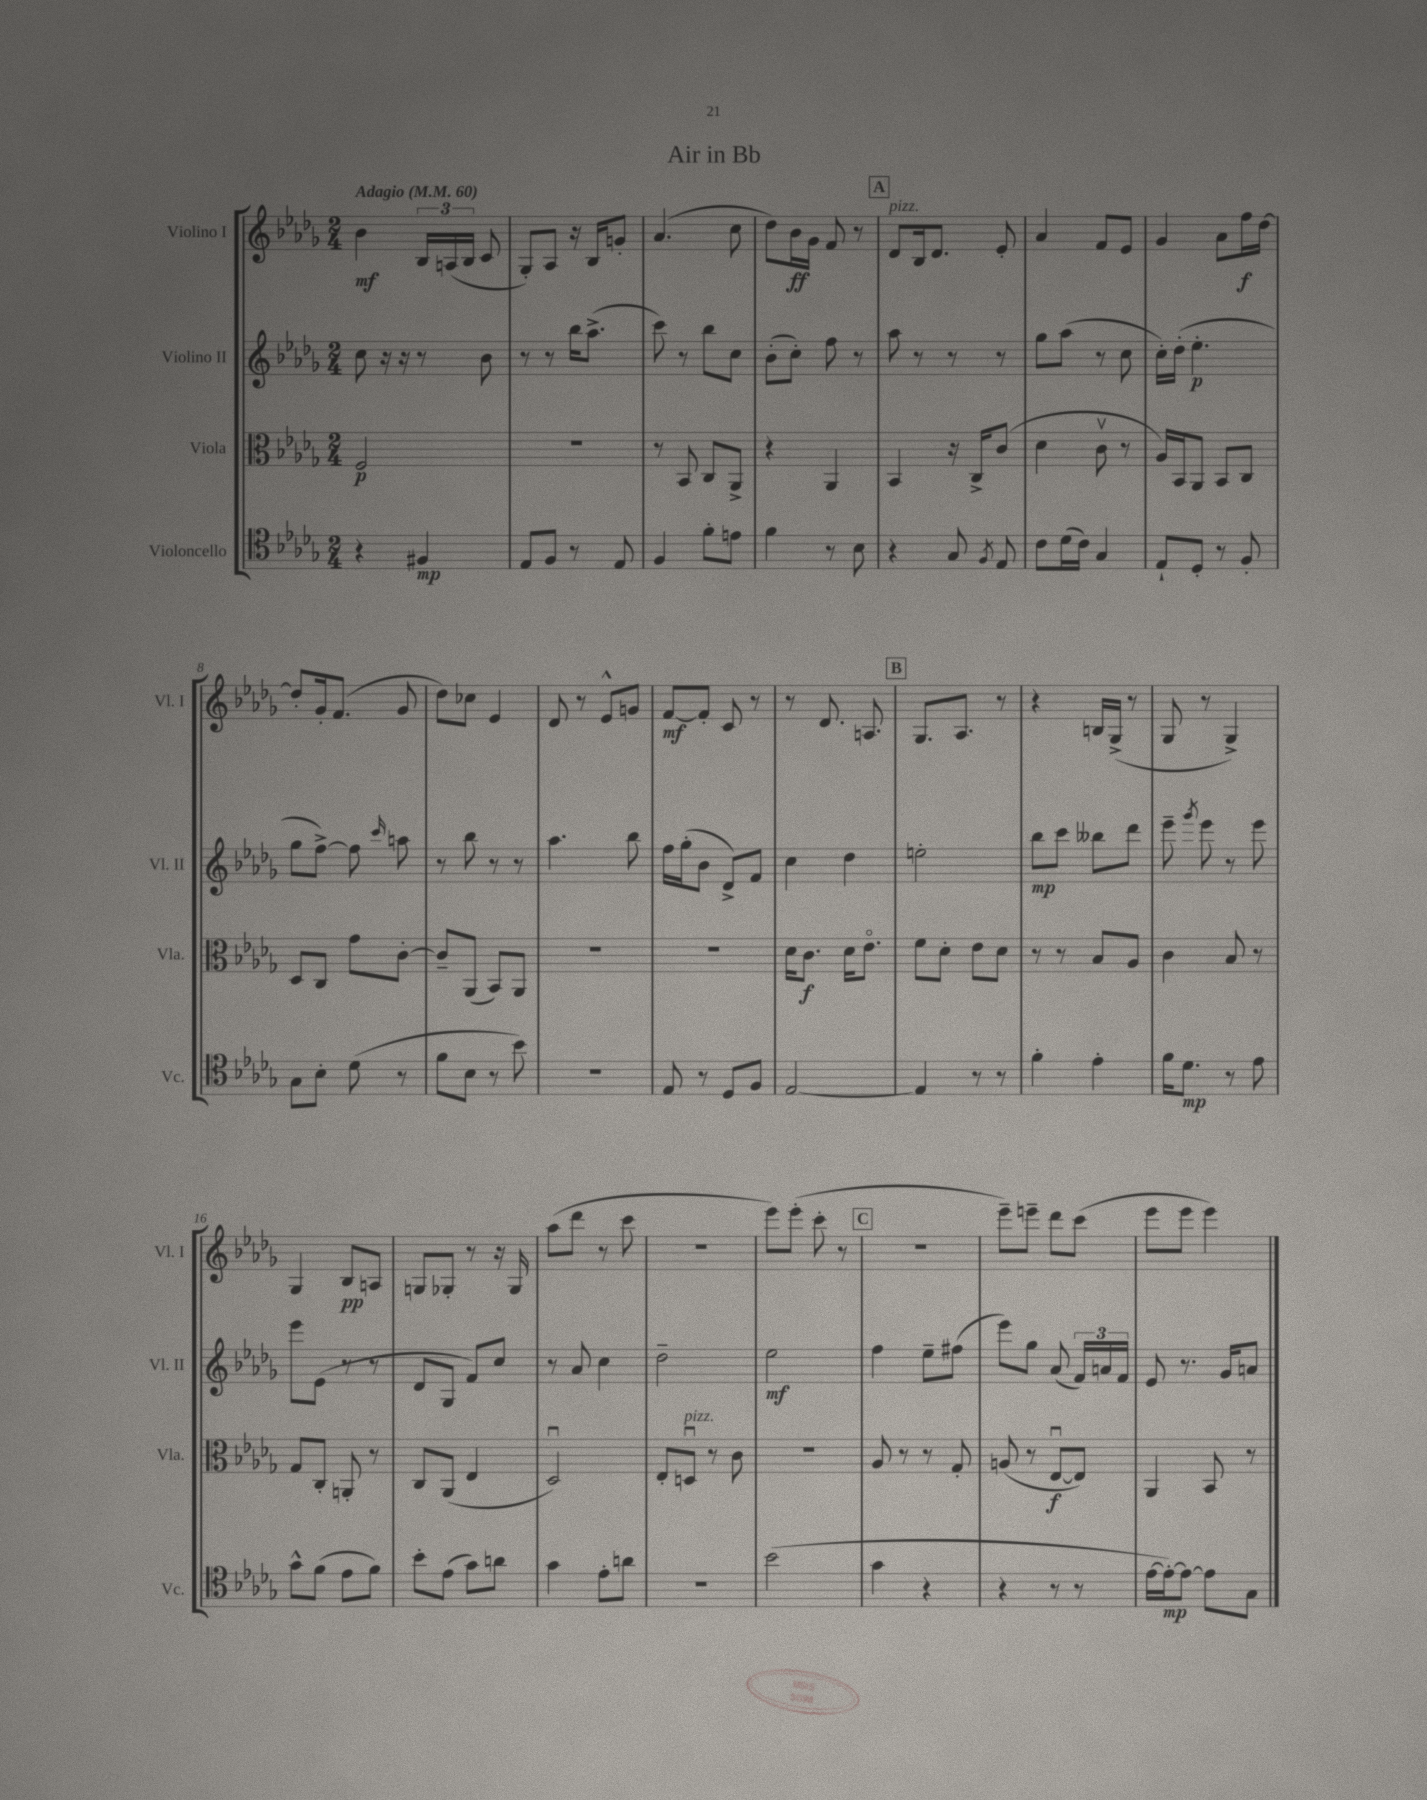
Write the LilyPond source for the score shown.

\header { title = "Air in Bb" }
<<
\new StaffGroup <<
\new Staff = "s0" \with { instrumentName = "Violino I" shortInstrumentName = "Vl. I" } {
    \clef treble \key des \major \numericTimeSignature \time 2/4 \tempo "Adagio" 4 = 60
    \autoBeamOff bes'4\mf \tuplet 3/2 { bes16[ a16( bes16] } c'8 |
    ges8[-.) aes8] r16 bes16[ g'8]-. |
    aes'4.( c''8 |
    des''8[) bes'16\ff ges'16] f'8 r8 |
    \mark \markup { \box "A" } des'8[^\markup { \italic "pizz." } bes16 des'8.] ees'8-. |
    aes'4 f'8[ ees'8] |
    ges'4 aes'8[ f''16\f des''16]~ |
    des''8[-. ges'16-. f'8.]( ges'8 |
    des''8[) ces''8] ees'4 |
    des'8 r8 ees'8[-^ g'8] |
    f'8[~\mf f'8]-. c'8 r8 |
    r8 des'8. a8. |
    \mark \markup { \box "B" } ges8.[ aes8.] r8 |
    r4 b16[ ges16]->( r8 |
    ges8 r8 ges4->) |
    ges4 bes8[\pp a8] |
    g8[ ges8]-. r8 r16 ges16 |
    aes''8[( des'''8] r8 c'''8 |
    R2 |
    ees'''8[) ees'''8]-.( c'''8-. r8 |
    \mark \markup { \box "C" } R2 |
    ees'''8[--) e'''8]-- des'''8[ c'''8]( |
    ees'''8[ ees'''8] ees'''4) \bar "|." |
}
\new Staff = "s1" \with { instrumentName = "Violino II" shortInstrumentName = "Vl. II" } {
    \clef treble \key des \major \numericTimeSignature \time 2/4
    \autoBeamOff c''8 r16 r16 r8 bes'8 |
    r8 r8 bes''16[ aes''8.]->( |
    c'''8) r8 bes''8[ c''8] |
    bes'8[-.( c''8]-.) f''8 r8 |
    \mark \markup { \box "A" } aes''8 r8 r8 r8 |
    ges''8[ aes''8]( r8 c''8 |
    c''16[-.) des''16]-.( ees''4.-.\p |
    ges''8[ f''8]~->) f''8 \grace { c'''16 } a''8 |
    r8 bes''8 r8 r8 |
    aes''4. bes''8 |
    f''16[ ges''16-.( bes'8] des'8[->) f'8] |
    c''4 des''4 |
    \mark \markup { \box "B" } e''2-. |
    bes''8[\mp c'''8] beses''8[ des'''8] |
    ees'''8-- \acciaccatura { ges'''8 } ees'''8 r8 ees'''8 |
    ees'''8[ ees'8]( r8 r8 |
    des'8[ ges8] f'8[) c''8] |
    r8 aes'8 c''4 |
    des''2-- |
    ees''2\mf |
    \mark \markup { \box "C" } f''4 ees''8[-- fis''8]( |
    ees'''8[) ges''8] aes'8( \tuplet 3/2 { f'16[) a'16 f'16] } |
    ees'8 r8. ges'16[ a'8] \bar "|." |
}
\new Staff = "s2" \with { instrumentName = "Viola" shortInstrumentName = "Vla." } {
    \clef alto \key des \major \numericTimeSignature \time 2/4
    \autoBeamOff f2\p |
    R2 |
    r8 bes,8 c8[ aes,8]-> |
    r4 aes,4 |
    \mark \markup { \box "A" } bes,4 r16 c16[-> c'8]( |
    des'4 c'8\upbow r8 |
    aes16[) bes,16 aes,8] bes,8[ c8] |
    des8[ c8] ges'8[ c'8]~-. |
    c'8[-- aes,8]( bes,8[) aes,8] |
    R2 |
    R2 |
    des'16[ c'8.]\f des'16[ ees'8.]\flageolet |
    \mark \markup { \box "B" } f'8[ des'8]-. ees'8[ des'8] |
    r8 r8 bes8[ aes8] |
    c'4 bes8 r8 |
    ges8[ c8]-. a,8-. r8 |
    c8[ aes,8]( ees4 |
    des2\downbow) |
    ees8[-. d8]\downbow^\markup { \italic "pizz." } r8 c'8 |
    r2 |
    \mark \markup { \box "C" } aes8 r8 r8 ges8-. |
    a8( r8 ees8[~\downbow\f ees8]) |
    aes,4 bes,8 r8 \bar "|." |
}
\new Staff = "s3" \with { instrumentName = "Violoncello" shortInstrumentName = "Vc." } {
    \clef tenor \key des \major \numericTimeSignature \time 2/4
    \autoBeamOff r4 fis4\mp |
    ees8[ f8] r8 ees8 |
    f4 f'8[-. e'8] |
    f'4 r8 bes8 |
    \mark \markup { \box "A" } r4 ges8 \acciaccatura { f8 } ees8 |
    c'8[ des'16( c'16]) ges4 |
    ees8[-! des8]-. r8 f8-. |
    ges8[ bes8]-. des'8( r8 |
    f'8[ bes8] r8 bes'8) |
    r2 |
    ees8 r8 des8[ f8] |
    ees2~ |
    \mark \markup { \box "B" } ees4 r8 r8 |
    f'4-. ees'4-. |
    f'16[ des'8.]\mp r8 ees'8 |
    ges'8[-^ f'8]( ees'8[ f'8]) |
    bes'8[-. ees'8]( ges'8[) a'8] |
    ges'4 ees'8[-. a'8] |
    R2 |
    bes'2( |
    \mark \markup { \box "C" } ges'4 r4 |
    r4 r8 r8 |
    ees'16[~ ees'16~-.\mp) ees'8]~ ees'8[ ges8] \bar "|." |
}
>>
>>
